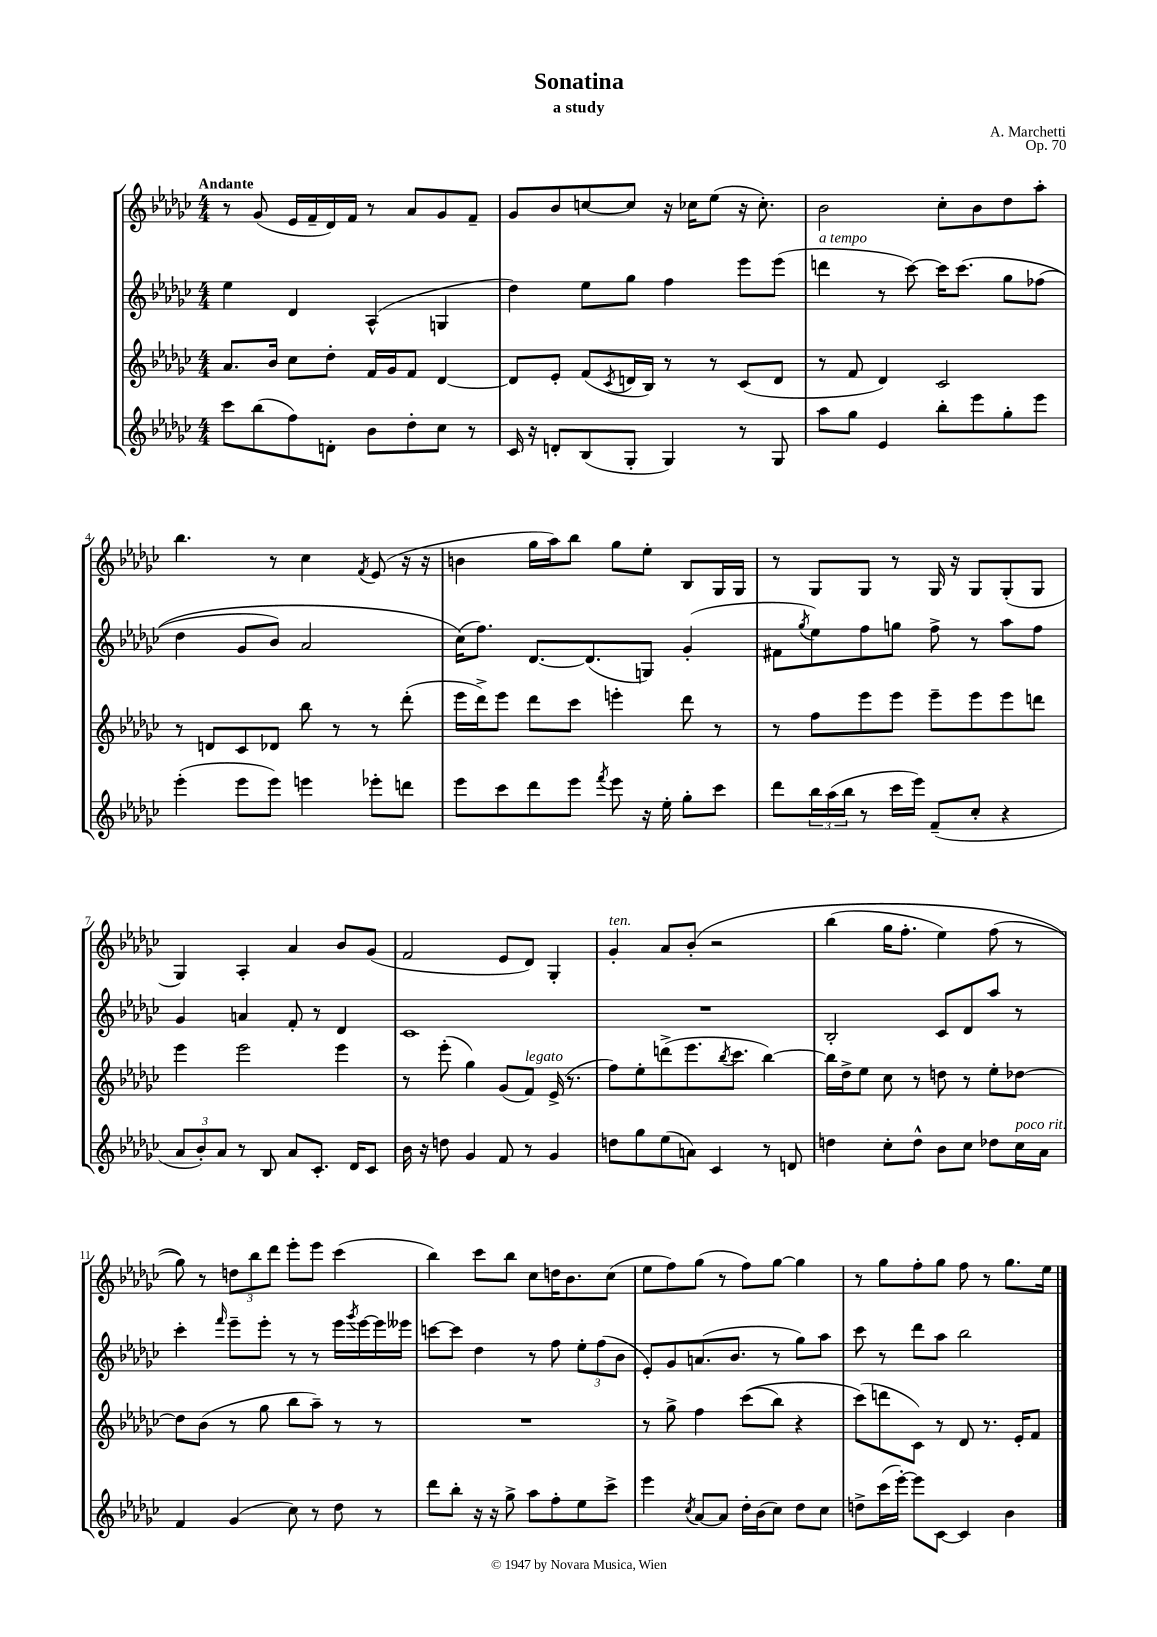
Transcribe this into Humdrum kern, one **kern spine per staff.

**kern	**kern	**kern	**kern
*part4	*part3	*part2	*part1
*staff4	*staff3	*staff2	*staff1
*clefG2	*clefG2	*clefG2	*clefG2
*k[b-e-a-d-g-c-]	*k[b-e-a-d-g-c-]	*k[b-e-a-d-g-c-]	*k[b-e-a-d-g-c-]
*M4/4	*M4/4	*M4/4	*M4/4
=1	=1	=1	=1
!	!	!	!LO:TX:a:B:t=Andante
8ccc-\L	8.a-/L	4ee-\	8r
(8bb-\	.	.	(8g-/
.	16b-/Jk	.	.
8ff\)	8cc-\L	4d-/	16e-/LL
.	.	.	16f~/
8dn'\J	8dd-'\J	.	16d-/)
.	.	.	16f/JJ
8b-\L	16f/LL	(4A-^^/	8r
.	16g-/J	.	.
8dd-'\	8f/J	.	8a-/L
8cc-\J	[4d-/	4Gn/	8g-/
8r	.	.	8f~/J
=2	=2	=2	=2
16c-/	8d-/L]	4dd-\)	8g-/L
16r	.	.	.
8dn'/L	8e-'/J	.	8b-/
(8B-/	(8f/L	8ee-\L	[8ccn/
.	8qc-/	.	.
8G-'/J	16dn/L	8gg-\J	8cc/J]
.	16B-/JJ)	.	.
4G-/)	8r	4ff\	16r
.	.	.	16cc-X\KL
.	8r	.	(8ee-\J
8r	(8c-/L	8eee-\L	16r
.	.	.	8.cc-'\)
8G-/	8d/J	(8eee-\J	.
=3	=3	=3	=3
!	!	!LO:TX:a:i:t=a tempo	!
8aa-\L	8r	4dddn\	2b-\
8gg-\J	8f/	.	.
4e-/	4d-/)	8r	.
.	.	[8ccc-\)	.
8bb-'\L	2c-/	16ccc-\KL]	8cc-'\L
.	.	(8.ccc-\J	.
8eee-\	.	.	8b-\
8gg-'\	.	8gg-\L	8dd-\
8eee-\J	.	(8ff-X\J	8aa-'\J
!!LO:LB:g=z
=4	=4	=4	=4
(4eee-'\	8r	4dd-\	4.bb-\
.	8dn/L	.	.
8eee-\L	8c-/	8g-/L	.
8eee-\J)	8d-X/J	8b-/J)	8r
4eeen\	8bb-\	2a-/	4cc-\
.	8r	.	.
.	.	.	8qf/
8eee-X'\L	8r	.	(8e-/
8dddn\J	(8ddd-'\	.	16r
.	.	.	16r
=5	=5	=5	=5
8eee-\L	16eee-\LL	(16cc-\KL)	4bn\
.	16ddd-^\J)	8.ff\J)	.
8ccc-\	8eee-\J	.	.
8ddd-\	8ddd-\L	[8.d-/L	16gg-\LL
.	.	.	16aa-\J)
8eee-\J	8ccc-\J	.	8bb-\J
.	.	(8.d-/]	.
8qfff/	.	.	.
8eee-\	4eeen'\	.	8gg-\L
16r	.	8Gn/J)	8ee-'\J
16ee-'\	.	.	.
8gg-'\L	8ddd-\	(4g-'/	8B-/L
8ccc-\J	8r	.	16G-/L
.	.	.	16G-/JJ
=6	=6	=6	=6
8ddd-\L	8r	8f#X\L	8r
.	.	8qgg-/	.
24bb-\L	8ff\L	8ee-\)	8G-/L
(24aa-\	.	.	.
24bb-\JJ	.	.	.
8r	8eee-\	8ff\	8G-/J
16ccc-\LL	8eee-\J	8ggn\J	8r
16eee-\JJ)	.	.	.
(8f~/L	8eee-~\L	8ff^\	16G-/
.	.	.	16r
8cc-'/J	8eee-\	8r	8G-/L
4r	8eee-\	8aa-\L	(8G-'/
.	8dddn\J	8ff\J	8G-/J
!!LO:LB:g=z
=7	=7	=7	=7
12a-/L	4eee-\	4g-/	4G-/)
12b-'/)	.	.	.
12a-/J	.	.	.
8r	2eee-\	4an/	4A-'/
8B-/	.	.	.
8a-/L	.	8f'/	4a-/
8.c-'/J	.	8r	.
.	4eee-\	4d-/	8b-/L
16d-/KL	.	.	.
8c-/J	.	.	(8g-/J
=8	=8	=8	=8
16b-\	8r	1c-	2f/
16r	.	.	.
8ddn\	(8eee-'\	.	.
4g-/	4gg-\)	.	.
8f/	(8g-/L	.	8e-/L
!	!LO:TX:a:i:t=legato	!	!
8r	8f/J)	.	8d-/J)
4g-/	(16e-^/	.	4G-'/
.	8.r	.	.
=9	=9	=9	=9
!	!	!	!LO:TX:a:i:t=ten.
8ddn\L	8ff\L)	1r	4g-'/
8gg-\	8ee-'\	.	.
(8ee-\	(8dddn^\	.	8a-/L
8an\J)	8.eee-\	.	(8b-'/J
4c-/	.	.	2r
.	8qbb-/	.	.
.	8.ccc-\J	.	.
8r	[4bb-\)	.	.
8dn/	.	.	.
=10	=10	=10	=10
4ddn\	16bb-\LL]	2B-'/	(4bb-\
.	16dd-^\J	.	.
.	8ee-\J	.	.
8cc-'\L	8cc-\	.	16gg-\KL
.	.	.	8.ff'\J
8dd^^\J	8r	.	.
8b-\L	8ddn\	8c-/L	4ee-\)
8cc-\J	8r	8d-/	.
8dd-X\L	8ee-'\L	8aa-/J	(8ff\
!LO:TX:a:i:t=poco rit.	!	!	!
16cc-\L	[8dd-X\J	8r	8r
16a-\JJ	.	.	.
!!LO:LB:g=z
=11	=11	=11	=11
4f/	8dd-\L]	4ccc-'\	8gg-\))
.	(8b-\J	.	8r
.	.	16qqfff/	.
(4g-/	8r	8eee-~\L	12ddn\L
.	.	.	12bb-\
.	8gg-\	8eee-'\J	.
.	.	.	12ddd-\J
8cc-\)	8bb-\L	8r	8eee-'\L
8r	8aa-~\J)	8r	8eee-\J
8dd-\	8r	16eee-\LL	(4ccc-\
.	.	8qggg-/	.
.	.	[16eee-\	.
8r	8r	16eee-\]	.
.	.	16eee--X\JJ	.
=12	=12	=12	=12
8ddd-\L	1r	[8cccn\L	4bb-\)
8bb-'\J	.	8ccc\J]	.
16r	.	4dd-\	8ccc-\L
16r	.	.	.
8gg-^\	.	.	8bb-\J
8aa-\L	.	8r	8cc-\L
8ff'\	.	8ff\	16ddn\K
.	.	.	8.b-\
8ee-\	.	12ee-'\L	.
.	.	(12ff\	.
8ccc-^\J	.	.	(8cc-\J
.	.	12b-\J	.
=13	=13	=13	=13
4eee-\	8r	8e-'/L)	8ee-\L
.	8gg-^\	8g-/	8ff\)
8qcc-/	.	.	.
[8a-/L	4ff\	(8.an/	(8gg-\J
8a-/J]	.	.	8r
.	.	8.b-/J	.
16dd-'\LL	((8ccc-\L	.	8ff\L)
(16b-\J	.	.	.
8cc-\J)	8bb-\J)	8r	[8gg-\J
8dd-\L	4r	8gg-\L)	4gg-\]
8cc-\J	.	8aa-\J	.
=14	=14	=14	=14
8ddn^\L	(8ccc-\L)	8ccc-\	8r
(16ccc-\L	8dddn\	8r	8gg-\L
[16eee-'\JJ)	.	.	.
8eee-\L]	8c-\J)	8ddd-\L	8ff'\
[8c-\J	8r	8aa-\J	8gg-\J
4c-/]	8d-/	2bb-\	8ff\
.	8.r	.	8r
4b-\	.	.	8.gg-\L
.	16e-'/KL	.	.
.	8f/J	.	.
.	.	.	16ee-\Jk
==	==	==	==
*-	*-	*-	*-
